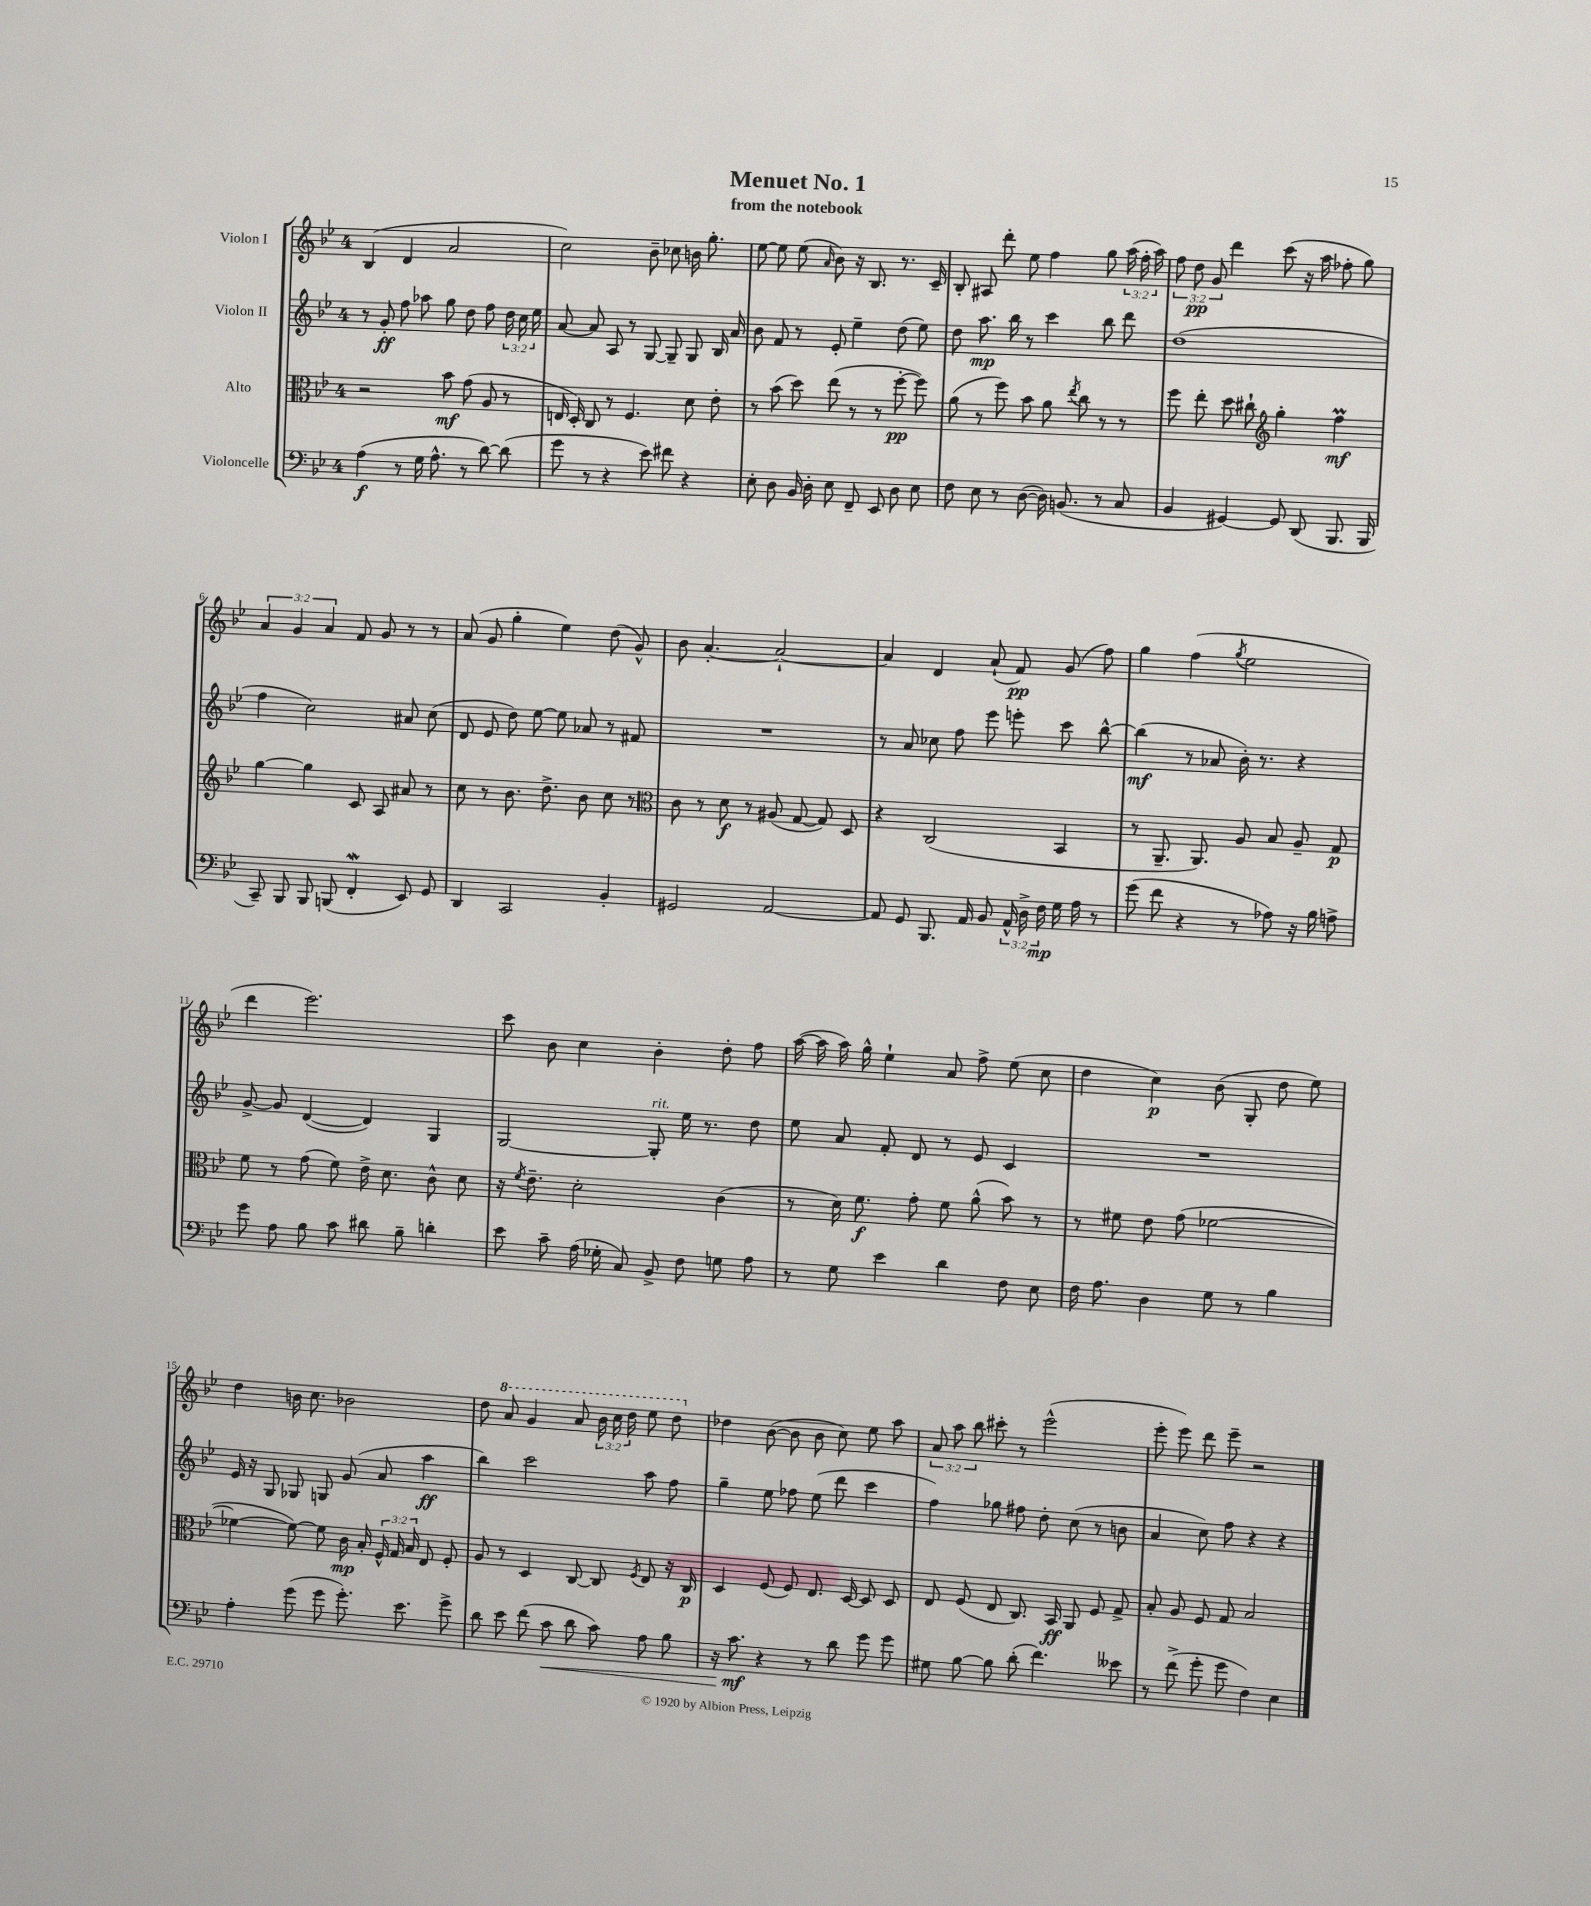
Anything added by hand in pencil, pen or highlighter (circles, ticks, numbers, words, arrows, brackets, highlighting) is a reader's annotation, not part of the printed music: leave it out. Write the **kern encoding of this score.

**kern	**kern	**kern	**kern
*staff4	*staff3	*staff2	*staff1
*clefF4	*clefC3	*clefG2	*clefG2
*k[b-e-]	*k[b-e-]	*k[b-e-]	*k[b-e-]
*M4/4	*M4/4	*M4/4	*M4/4
(4A\	2r	8r	(4B-/
.	.	8g'/	.
8r	.	8ff\	4d/
16G\	.	8aa-\	.
8.A^^\	.	.	.
.	8b-\	8gg\	2a/
8r	(8g\	8dd\	.
[8d\)	8A/	8ff\	.
(8d\]	8r	24dd\	.
.	.	24cc\	.
.	.	24ee-\	.
=	=	=	=
8g\	16E/	[8a/	2cc\)
.	16D'/)	.	.
8r	8C/	8a/]	.
4r	8r	8A/	.
.	4.F/	8r	.
8e-\)	.	[8G/	8b-~\
8f#\	.	8G~/]	8cc-\
4r	8d\	8G/	16b\
.	.	.	8.gg'\
.	8e-'\	16B-/	.
.	.	16a/	.
=	=	=	=
8E-'\	8r	8b-\	[8ee-\
8D\	(8b-\	8f/	8ee-\]
16BB-/	8dd\)	8r	(8ee-\
16D'\	.	.	.
.	.	.	16qqa/
8E-\	(8ee-\	8e-'/	8b-\)
8FF~/	8r	4ee-~\	16r
.	.	.	8.B-/
8EE-/	8r	.	.
8D\	[8ff'\	(8dd\	8.r
8E-\	8ff\])	8ee-\)	.
.	.	.	16c~/
=	=	=	=
8F\	(8a\	8dd\	8B-'/
8E-\	8r	8.aa\	8A#/
8r	8ff\)	.	8ddd'\
.	.	16bb-\	.
([8D\	8b-\	8r	8ee-\
16D\])	8a\	4ccc\	4ff\
(8.BB/	.	.	.
.	8qee-/	.	.
.	8cc\	.	.
8r	8r	8bb-\	8gg\
8C/	8r	8ddd\	(24aa\
.	.	.	24ff'\
.	.	.	24aa\)
=	=	=	=
4BB-/	8ff\	(1dd	12ff\
.	.	.	12dd\
.	8ee-'\	.	.
.	.	.	12g/
[4GG#/)	8dd\	.	4ddd\
.	8cc#`\	.	.
*	*clefG2	*	*
8GG#/]	4gg'\	.	(8ccc\
(8DD/	.	.	16r
.	.	.	16aa\
8.BBB-/	4ff\	.	8ff-'\
.	.	.	8gg\)
16BBB-/	.	.	.
=	=	=	=
8CC~/)	[4gg\	4ff\	6a/
8BBB-/	.	.	.
.	.	.	6g/
8BBB-/	4gg\]	2cc\)	.
.	.	.	6a/
(8BBB/	.	.	.
4FF'/	8c/	.	8f/
.	8A/	.	8g/
8EE-/)	8a#/	8a#/	8r
8GG/	8r	(8cc\	8r
=	=	=	=
4DD/	8cc\	8d/	(8a/
.	8r	8e-/	8g/
2CC/	8.b-\	8dd\)	4gg'\
.	.	[8ee-\	.
.	8.dd^\	.	.
.	.	8ee-\]	4ee-\)
.	8b-\	8a-/	.
4BB-'/	8cc\	8r	(8dd\
.	8r	8f#/	8g^^/)
=	=	=	=
*	*clefC3	*	*
2GG#/	8c\	1r	8b-\
.	8r	.	[4.a'/
.	8d\	.	.
.	8r	.	.
[2AA/	(8A#/	.	2a`/_
.	[8G/	.	.
.	8G/])	.	.
.	8D/	.	.
=	=	=	=
8AA/]	4r	8r	4a/]
8GG/	.	8a/	.
8.BBB-/	(2C/	8cc-\	4d/
.	.	8ff\	.
16AA/	.	.	.
8BB-/	.	8eee-\	(8a`/
24AA^^/	.	8eee'\	8f/)
24D^\	.	.	.
24F\	.	.	.
16G\	4BB-/	8ccc\	(8g/
16A\	.	.	.
8r	.	[8bb-^^\	8ff\)
=	=	=	=
(8g\	8r	(4bb-\]	4gg\
8f\	8.AA~/	.	.
4r	.	8r	(4ff\
.	8.AA/)	.	.
.	.	8a-/	.
.	.	.	8qgg/
8r	8A/	16b-'\)	2ee-\
.	.	8.r	.
8A-\)	8B-/	.	.
16r	8A~/	4r	.
16B-\	.	.	.
8A^\	8G/	.	.
=	=	=	=
8g\	8f\	[8g^/	4ddd\
8A\	8r	8g/]	.
8B-\	(8g\	([4d/	2.eee-\)
8c\	8f\)	.	.
8d#\	16e-^\	4d/])	.
.	8.d\	.	.
8B-~\	.	.	.
4d'\	8c^^\	4G/	.
.	8d\	.	.
=	=	=	=
8e-\	16r	[2G/	8ccc\
.	8qf/	.	.
.	8.e-~\	.	.
8c~\	.	.	8b-\
(16A\	2d'\	.	4cc\
16G-'\	.	.	.
8C/)	.	.	.
8BB-^/	.	8G'/]	4b-'\
8F\	.	16ee-\	.
.	.	8.r	.
8G\	(4c\	.	8dd'\
8A\	.	8dd\	8ff\
=	=	=	=
8r	8r	8ee-\	([16aa\
.	.	.	16aa\]
8G\	16d\)	8a/	16aa\)
.	8.f\	.	16gg^^\
4e-\	.	8f'/	4ee-`\
.	8g'\	8d/	.
4d\	8f\	8r	8a/
.	(8a^^\	8e-/	8ff^\
8F\	8b-\)	4c/	(8ee-\
8E-\	8r	.	8cc\
=	=	=	=
16F\	8r	1r	4dd\
8.A\	.	.	.
.	8f#\	.	.
4D\	8e-\	.	4cc\)
.	(8g\	.	.
8G\	[2f-\	.	(8b-\
8r	.	.	8G'/
4B-\	.	.	8dd\
.	.	.	8ee-\)
=	=	=	=
4A'\	4f-\_	16e-/	4dd\
.	.	16r	.
.	.	8G/	.
(8g\	8f-\_)	8G-/	16b\
.	.	.	8.cc\
8g\	8f-\]	8G/	.
8.g'\)	16c\	(8g/	2b-\
.	16B-'/	.	.
.	24F^^/	8a/	.
.	24G/	.	.
8.e-\	.	.	.
.	24B-/	.	.
.	8E-/	4aa\	.
8g^\	8F'/	.	.
=	=	=	=
8d\	8A/	4bb-\)	8dd\
8e-\	8r	.	8aa/
(8f\	4D/	2ccc\	4gg/
8c\	.	.	.
8d\	[8C/	.	8aa/
8c\)	8C/]	.	24bb-\
.	.	.	24ccc\
.	.	.	24ddd\
.	8qF/	.	.
8A\	8E-/	8aa\	8eee-\
8B-\	16r	8ff\	8ddd\
.	16C/	.	.
=	=	=	=
16r	4D/	4gg~\	4dd-\
8.c\	.	.	.
4r	(8F/	8ee-\	([8b-\
.	8F/)	8ff-\	8b-\]
8r	8.E-/	(8ee-\	8b-\
8d\	.	8ddd\	8cc\)
.	[16D/	.	.
8g\	8D/]	4ccc\	8ee-\
8g\	8D/	.	8aa\
=	=	=	=
8G#\	8E-/	4ff\)	12a/
.	.	.	12aa\
[8B-\	(8F/	.	.
.	.	.	12bb-\
8B-\]	8E-/	8gg-\	8ccc#'\
(8d'\	8.C/)	8ff#\	8r
4.f\)	.	8dd'\	(2eee-^^\
.	16BB-/	.	.
.	8AA/	(8cc\	.
.	8F/	8r	.
8e--\	8G^/	8b\	.
=	=	=	=
8r	8B-'/	4a/	8eee-'\
(8f^\	8A/	.	8eee-\)
8g'\	8F/	8cc\)	8ddd\
8g\	8G/	8ff\	8eee-~\
4F\)	2B-/	4r	2r
4E-\	.	4r	.
==	==	==	==
*-	*-	*-	*-
